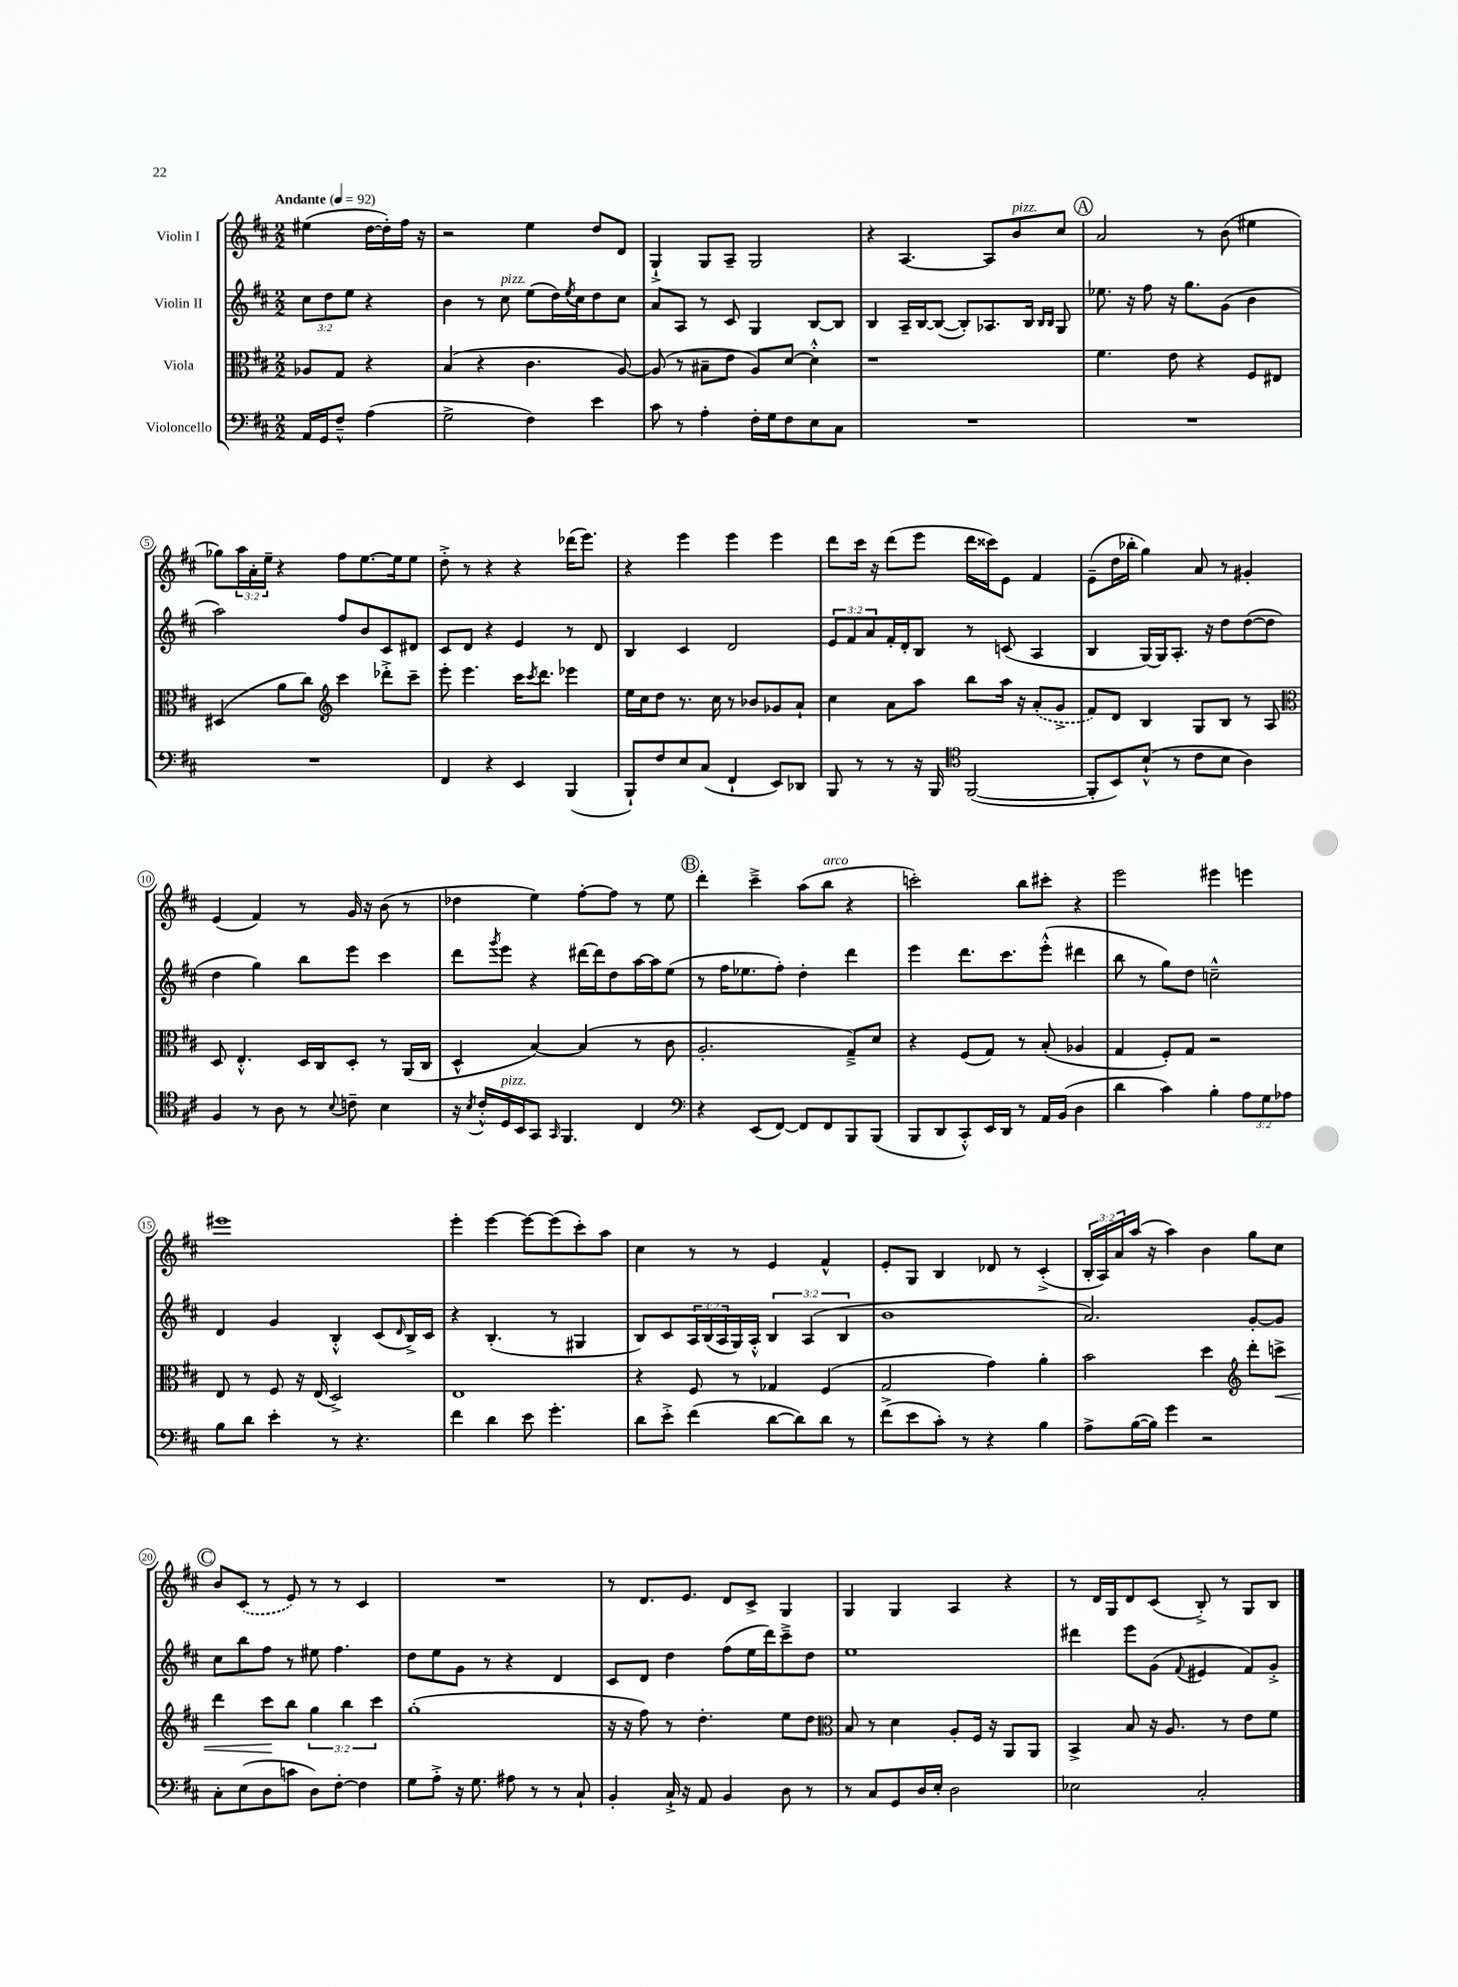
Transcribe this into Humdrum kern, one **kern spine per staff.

**kern	**kern	**kern	**kern
*staff4	*staff3	*staff2	*staff1
*clefF4	*clefC3	*clefG2	*clefG2
*k[f#c#]	*k[f#c#]	*k[f#c#]	*k[f#c#]
*M2/2	*M2/2	*M2/2	*M2/2
*MM92	*MM92	*MM92	*MM92
16AA	8A-	12cc#	(4ee#
16GG	.	.	.
.	.	12dd	.
8F#~^^	8G	.	.
.	.	12ee	.
(4A	4r	4r	[16dd
.	.	.	16dd'])
.	.	.	16ff#
.	.	.	16r
=	=	=	=
2G^	(4B	4b	2r
.	4r	8r	.
.	.	8cc#	.
4F#)	4.c#	(8ee	4ee
.	.	16dd)	.
.	.	8qee	.
.	.	16cc#	.
4e	.	8dd	8dd
.	[8A)	8cc#	8d
=	=	=	=
8c#	(8A]	8a	4G`^
8r	8r	8A	.
4A'	8B#~	8r	8G
.	8e	8c#	8A~
16F#'	8A)	4G	2G
16G	.	.	.
8F#	[8d	.	.
8E	4d'^^]	[8B	.
8C#	.	8B]	.
=	=	=	=
1r	1r	4B	4r
.	.	16A~	[4.A
.	.	[16B	.
.	.	(8B_	.
.	.	8B'])	.
.	.	8.A-	8A]
.	.	.	8b
.	.	16B	.
.	.	16qqB	.
.	.	16qqB	.
.	.	8G	8cc#
=	=	=	=
1r	4.f#	8.ee-	2a
.	.	16r	.
.	.	8ff#	.
.	8e	16r	.
.	.	8.gg	.
.	4r	.	8r
.	.	(8g	(8b
.	8F#	4b	4ee#
.	8E#	.	.
=	=	=	=
1r	(4D#	2aa)	8gg-)
.	.	.	24aa
.	.	.	24a'
.	.	.	24ee~
.	8a	.	4r
.	8cc#)	.	.
*	*clefG2	*	*
.	4ccc#	8ff#	8ff#
.	.	8b	[8.ee
.	8ddd-'^	8c#	.
.	.	.	16ee]
.	8ccc#~	8d#	8ee
=	=	=	=
4FF#	8eee'	8c#	8dd'^
.	4.eee	8d	8r
4r	.	4r	4r
4EE	16ccc#	4e	4r
.	8qccc#	.	.
.	8.ddd	.	.
(4BBB	4eee-	8r	(16ddd-
.	.	.	8.eee)
.	.	8d	.
=	=	=	=
8BBB`)	16ee	4B	4r
.	16cc#	.	.
8F#	8dd	.	.
8E	8.r	4c#	4eee
(8C#	.	.	.
.	16cc#	.	.
4FF#`	8r	2d	4eee
.	8b-	.	.
8EE)	8g-	.	4eee
8DD-	8a`	.	.
=	=	=	=
8BBB	4cc#	12e	8ddd
.	.	12f#	.
8r	.	.	16ccc#
.	.	12a	.
.	.	.	16r
8r	8a	16f#'	(8ddd
.	.	16d'	.
16r	8aa	8B	8eee
16BBB	.	.	.
*clefC4	*	*	*
([2FF#	8bb	8r	16ddd
.	.	.	16ccc##)
.	16aa	(8c	8e
.	16r	.	.
.	(8a'	4A	4f#
.	8g^	.	.
=	=	=	=
8FF#']	8f#)	4B	(8e~
8BB)	8d	.	16dd
.	.	.	16bb-'
(8B`^^	4B	[16G)	4gg)
.	.	16G]	.
8r	.	8.A'	.
8c#	8G	.	8a
.	.	16r	.
8B	8B	8dd	8r
4A)	8r	([8dd	4g#'
.	8A	8dd]	.
=	=	=	=
*	*clefC3	*	*
4F#	8D	4dd	(4e
.	4.E'^^	.	.
8r	.	4gg)	4f#)
8A	.	.	.
8r	16D	8bb	8r
.	16C#	.	.
8qqB	.	.	.
8c~	8D'	8eee	16g
.	.	.	16r
4B	8r	4ccc#	(8b
.	(16AA	.	8r
.	16C#	.	.
=	=	=	=
16r	4D^^	8ddd	4dd-
8qB	.	.	.
16c#'^^	.	.	.
.	.	8qggg	.
16D	.	8eee	.
16BB	.	.	.
8GG	[4B)	4r	4ee)
16qqGG	.	.	.
4.FF#	.	.	.
.	(4B]	[16ddd#	[8ff#'
.	.	16ddd#]	.
.	.	8dd	8ff#]
4C#	8r	[16aa	8r
.	.	16aa]	.
.	8c#	(8ee	8ee
=	=	=	=
*clefF4	*	*	*
4r	2.A'	8r	4ddd'
.	.	16ff#	.
.	.	8.ee-	.
(8EE	.	.	4ccc#~^
[8FF#)	.	8ff#')	.
8FF#]	.	4dd'	(8aa
8FF#	.	.	8bb
8BBB	8G~^)	4ddd	4r
(8BBB	8d	.	.
=	=	=	=
8BBB	4r	4eee	2ccc')
8DD	.	.	.
8CC#'^^)	(8F#	8.ddd	.
16EE	8G)	.	.
16DD	.	8.ccc#	.
8r	8r	.	8bb
16AA	(8B'	(8eee'^^	8ccc#'
(16BB	.	.	.
4D	4A-	4ddd#	4r
=	=	=	=
4d	4G	8bb	2eee
.	.	8r	.
4c#)	8F#')	8gg)	.
.	8G	8dd	.
4B'	2r	2cc~^^	4eee#
12A	.	.	4eee
12G	.	.	.
12A-	.	.	.
=	=	=	=
8B	8E	4d	1eee#
8d	8r	.	.
4e'	8F#	4g	.
.	16r	.	.
.	(16E	.	.
8r	2D^)	4B'^^	.
4.r	.	.	.
.	.	(8c#	.
.	.	16qqd	.
.	.	16B^)	.
.	.	16c#	.
=	=	=	=
4f#	1E	4r	4eee'
4d	.	(4.B'	[4eee
8e	.	.	8eee_
4.g'	.	8r	(8eee]
.	.	4G#	8ccc#')
.	.	.	8aa
=	=	=	=
8d	4r	8B)	4cc#
8e'^	.	8c#	.
(4f#	8F#	24A	8r
.	.	(24B	.
.	.	24A	.
.	8r	16G)	8r
.	.	16A'^^	.
[8d	4G-	6B	4e
8d])	.	.	.
.	.	(6A	.
8d	(4F#	.	4f#^^
.	.	6B	.
8r	.	.	.
=	=	=	=
(8f#^	2G	1b	8e'
8e	.	.	8G
8c#')	.	.	4B
8r	.	.	.
4r	4g)	.	8d-
.	.	.	8r
4B	4a'	.	(4c#'^
=	=	=	=
8A^	2b	2.a)	24B'
.	.	.	24A)
.	.	.	24a
([16B	.	.	(16aa
16B])	.	.	16r
4g	.	.	4aa)
2r	4dd	.	4b
*	*clefG2	*	*
.	8ddd'	[8g'	8gg
.	8ccc^	8g]	8cc#
=	=	=	=
8C#'	4ddd	8cc#	8b
(8E	.	8bb	(8c#
8D	8ccc#	8ff#	8r
8c	8bb	8r	8e)
8D)	6gg	8ee#	8r
[8F#'	.	4.ff#	8r
.	6bb	.	.
4F#]	.	.	4c#
.	6ccc#	.	.
=	=	=	=
8G	(1gg'	8dd	1r
8A'^	.	8ee	.
16r	.	8g	.
8.G	.	.	.
.	.	8r	.
8A#	.	4r	.
8r	.	.	.
8r	.	4d	.
8C#`	.	.	.
=	=	=	=
4BB'	16r	8c#	8r
.	16r	.	.
.	8ff#)	8d	8.d
16C#`^	8r	4dd	.
16r	.	.	8.e
8AA	4.dd'	.	.
4BB	.	(8ff#	8d
.	.	16ee	8c#^
.	.	16ddd)	.
8D	8ee	8ccc#~^	4G
8r	8dd	8dd	.
=	=	=	=
*	*clefC3	*	*
8r	8B	1ee	4G
8C#	8r	.	.
8GG	4d	.	4G
16D	.	.	.
16E'	.	.	.
2D	8A'	.	4A
.	16F#	.	.
.	16r	.	.
.	8AA	.	4r
.	8AA	.	.
=	=	=	=
2E-	4BB^	4ddd#	8r
.	.	.	16d
.	.	.	16G
.	8B	8eee	8d
.	16r	(8g	(8c#
.	8.A	.	.
.	.	8qqf#	.
2C#'	.	4e#	8B'^)
.	8r	.	8r
.	8e	8f#)	8G
.	8f#	8g'^	8B
==	==	==	==
*-	*-	*-	*-
